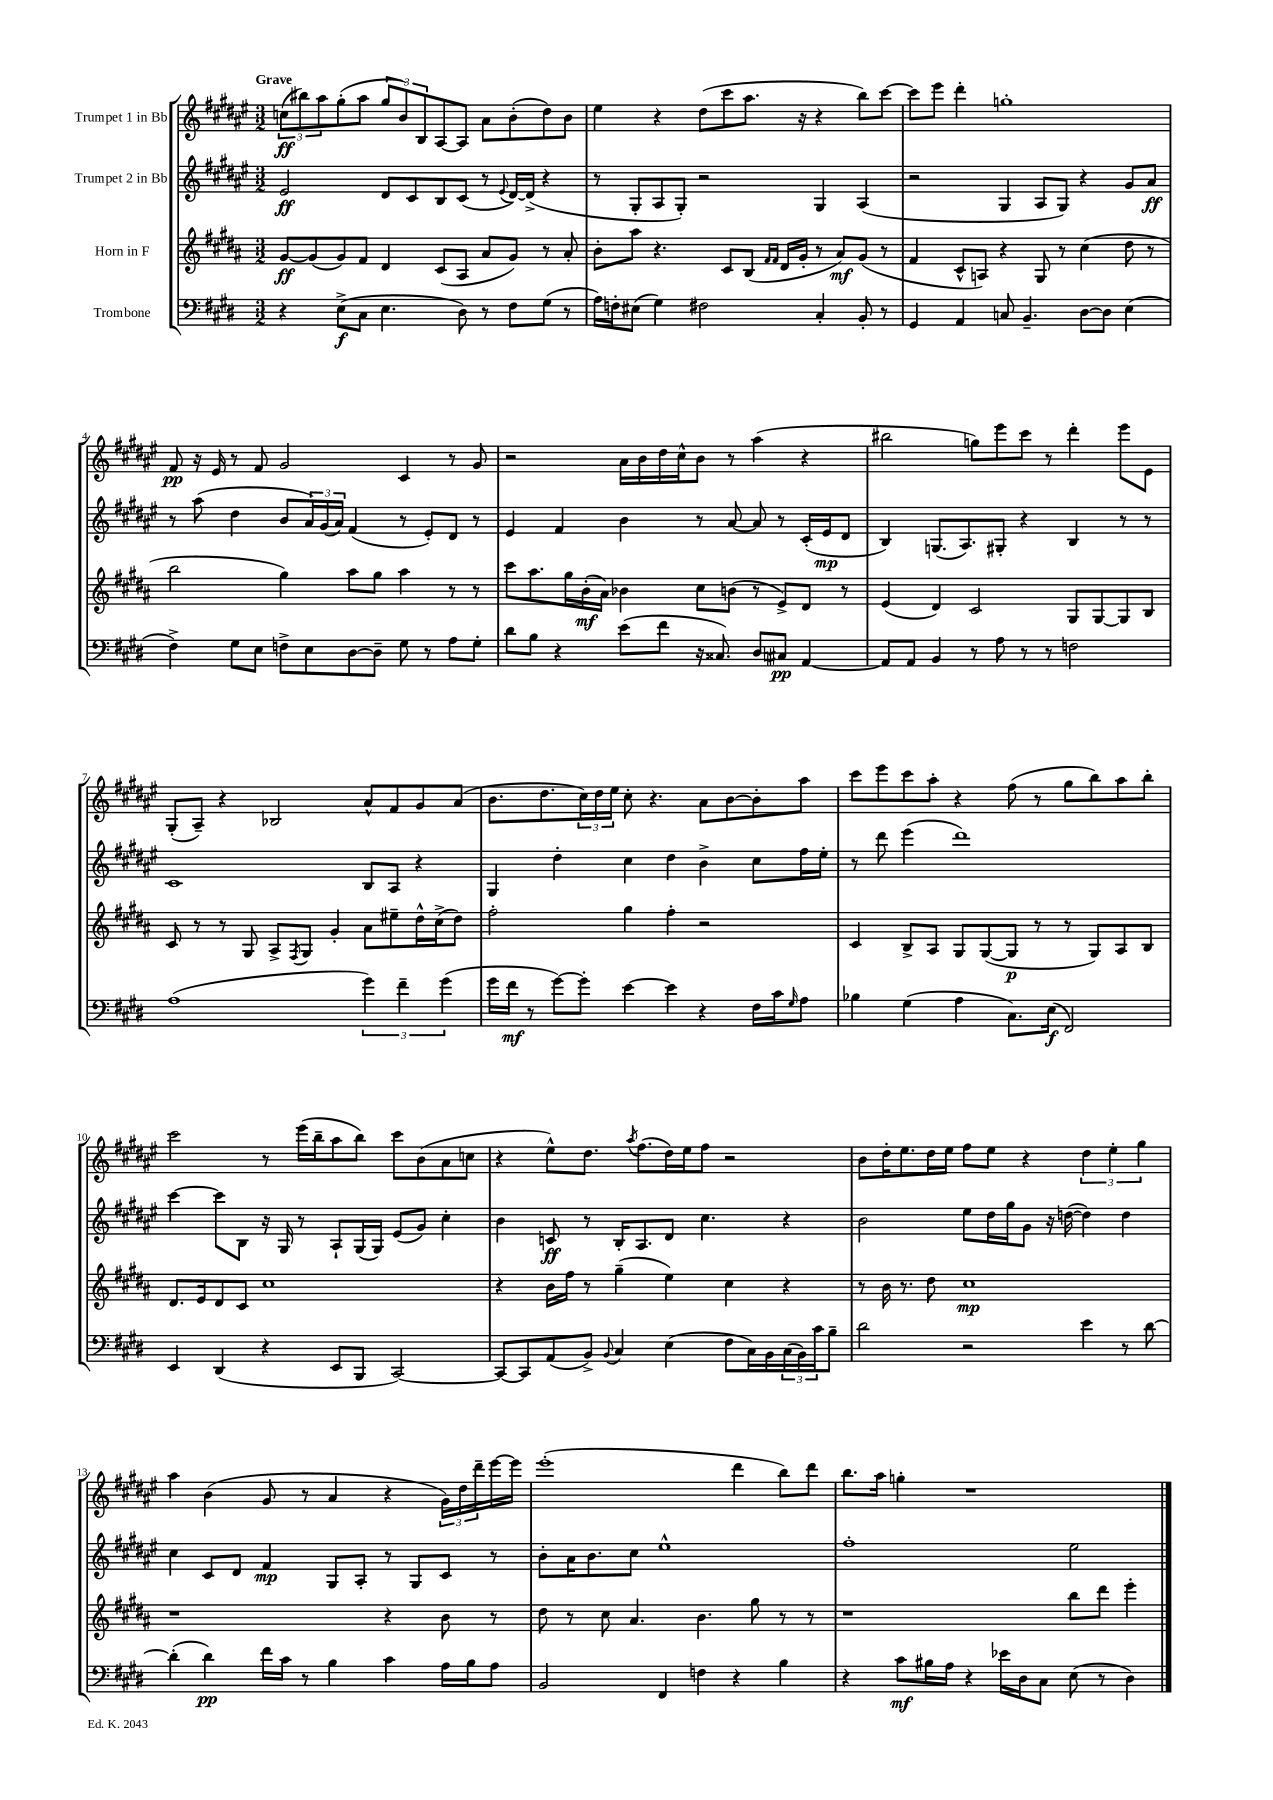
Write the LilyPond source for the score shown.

<<
\new StaffGroup <<
\new Staff = "s0" \with { instrumentName = "Trumpet 1 in Bb" } {
    \clef treble \key fis \major \numericTimeSignature \time 3/2 \tempo "Grave"
    \tuplet 3/2 { c''8\ff( bis''8) ais''8 } gis''8-.( ais''8 \tuplet 3/2 { gis''8 b'8) b8 } ais8~ ais8 ais'8 b'8-.( dis''8) b'8 |
    eis''4 r4 dis''8( cis'''8 ais''8. r16 r4 b''8) cis'''8~ |
    cis'''8 eis'''8 dis'''4-. g''1-. |
    fis'8\pp r16 eis'16 r8 fis'8 gis'2 cis'4 r8 gis'8 |
    r2 ais'16 b'16 dis''16 cis''16-^ b'8 r8 ais''4( r4 |
    bis''2 g''8) eis'''8 cis'''8 r8 dis'''4-. eis'''8 eis'8 |
    gis8-.( ais8--) r4 bes2 ais'8-^ fis'8 gis'8 ais'8( |
    b'8. dis''8. \tuplet 3/2 { cis''16) dis''16 eis''16 } cis''8-. r4. ais'8 b'8~ b'8-. ais''8 |
    cis'''8 eis'''8 cis'''8 ais''8-. r4 fis''8( r8 gis''8 b''8) ais''8 b''8-. |
    cis'''2 r8 eis'''16( b''16-- ais''8 b''8) cis'''8 b'8( ais'8 c''8 |
    r4 eis''8-^) dis''8. \acciaccatura { ais''8 } fis''8.( dis''16) eis''16 fis''8 r2 |
    b'8 dis''16-. eis''8. dis''16 eis''16 fis''8 eis''8 r4 \tuplet 3/2 { dis''4 eis''4-. gis''4 } |
    ais''4 b'4( gis'8 r8 ais'4 r4 \tuplet 3/2 { gis'16) dis''16 dis'''16-- } eis'''16~ eis'''16 |
    eis'''1-.( dis'''4 b''8) dis'''8 |
    b''8. ais''16 g''4-. r1 \bar "|." |
}
\new Staff = "s1" \with { instrumentName = "Trumpet 2 in Bb" } {
    \clef treble \key fis \major \numericTimeSignature \time 3/2
    eis'2\ff dis'8 cis'8 b8 cis'8( r8 \appoggiatura { eis'8 } dis'16~) dis'16->( r4 |
    r8 gis8-. ais8 gis8-.) r2 gis4 ais4( |
    r2 gis4 ais8 gis8) r4 gis'8 ais'8\ff |
    r8 ais''8( dis''4 b'8 \tuplet 3/2 { ais'16) gis'16( ais'16) } fis'4( r8 eis'8-.) dis'8 r8 |
    eis'4 fis'4 b'4 r8 ais'8~ ais'8 r8 cis'16-.( eis'16\mp dis'8 |
    b4) g8.( ais8.) gis8-. r4 b4 r8 r8 |
    cis'1 b8 ais8 r4 |
    gis4 dis''4-. cis''4 dis''4 b'4-> cis''8 fis''16 eis''16-. |
    r8 dis'''8 eis'''4( dis'''1) |
    cis'''4~ cis'''8 b8 r16 gis16 r8 ais8-! gis16( gis16) eis'8( gis'8) cis''4-. |
    b'4 c'8\ff r8 b16-. ais8. dis'8 cis''4. r4 |
    b'2 eis''8 dis''16 gis''16 gis'8 r16 d''16~( d''4) d''4 |
    cis''4 cis'8 dis'8 fis'4\mp gis8 ais8-. r8 gis8 cis'8 r8 |
    b'8-. ais'16 b'8. cis''8 eis''1-^ |
    fis''1-. eis''2 \bar "|." |
}
\new Staff = "s2" \with { instrumentName = "Horn in F" } {
    \clef treble \key b \major \numericTimeSignature \time 3/2
    gis'8~\ff gis'8( gis'8) fis'8 dis'4 cis'8( ais8 ais'8 gis'8) r8 ais'8-. |
    b'8-. ais''8 r4. cis'8 b8( \grace { fis'16 fis'16 } dis'16 gis'16-. r8 ais'8\mf) gis'8( r8 |
    fis'4 cis'8-^ a8) r4 gis8 r8 cis''4( dis''8 r8 |
    b''2 gis''4) ais''8 gis''8 ais''4 r8 r8 |
    cis'''8 ais''8. gis''16 b'16-.\mf( ais'16) bes'4 cis''8 b'8( r8 e'8->) dis'8 r8 |
    e'4( dis'4) cis'2 gis8 gis8~ gis8 b8 |
    cis'8 r8 r8 gis8 ais8-> \acciaccatura { fis8 } gis8 gis'4-. ais'8 eis''8-- dis''16-^ cis''16->( dis''8) |
    fis''2-. gis''4 fis''4-. r2 |
    cis'4 b8-> ais8 gis8 gis8~( gis8\p r8 r8 gis8) ais8 b8 |
    dis'8. e'16 dis'8 cis'8 cis''1 |
    r4 b'16 fis''16 r8 gis''4--( e''4) cis''4 r4 |
    r8 b'16 r8. dis''8 cis''1\mp |
    r1 r4 b'8 r8 |
    dis''8 r8 cis''8 ais'4. b'4. gis''8 r8 r8 |
    r1 b''8 dis'''8 e'''4-. \bar "|." |
}
\new Staff = "s3" \with { instrumentName = "Trombone" } {
    \clef bass \key e \major \numericTimeSignature \time 3/2
    r4 e8->\f( cis8 e4. dis8) r8 fis8 gis8( r8 |
    a16) f16-. eis8( gis4) fis2 cis4-. b,8-. r8 |
    gis,4 a,4 c8 b,4.-- dis8~ dis8 e4( |
    fis4->) gis8 e8 f8-> e8 dis8~ dis8-- gis8 r8 a8 gis8-. |
    dis'8 b8 r4 e'8( fis'8 r16 cisis8.) dis8 cis8\pp a,4~ |
    a,8 a,8 b,4 r8 a8 r8 r8 f2 |
    a1( \tuplet 3/2 { gis'4) fis'4-- gis'4( } |
    gis'16 fis'16\mf r8 gis'8~) gis'8-. e'4~ e'4 r4 fis16 cis'16 \grace { gis16 } a8 |
    bes4 gis4( a4 cis8.) e16\f( fis,2) |
    e,4 dis,4( r4 e,8 b,,8 cis,2~) |
    cis,8~ cis,8 a,8( b,8->) \appoggiatura { b,8 } cis4 e4( fis8 cis16) b,16 \tuplet 3/2 { cis16( b,16) cis'16 } b8-- |
    dis'2 r2 e'4 r8 dis'8~ |
    dis'4-.( dis'4\pp) fis'16 cis'16 r8 b4 cis'4 a16 b16 a8 |
    b,2 fis,4 f4 r4 b4 |
    r4 cis'8\mf bis16 a16 r4 ees'16 dis16 cis8 e8( r8 dis4) \bar "|." |
}
>>
>>
